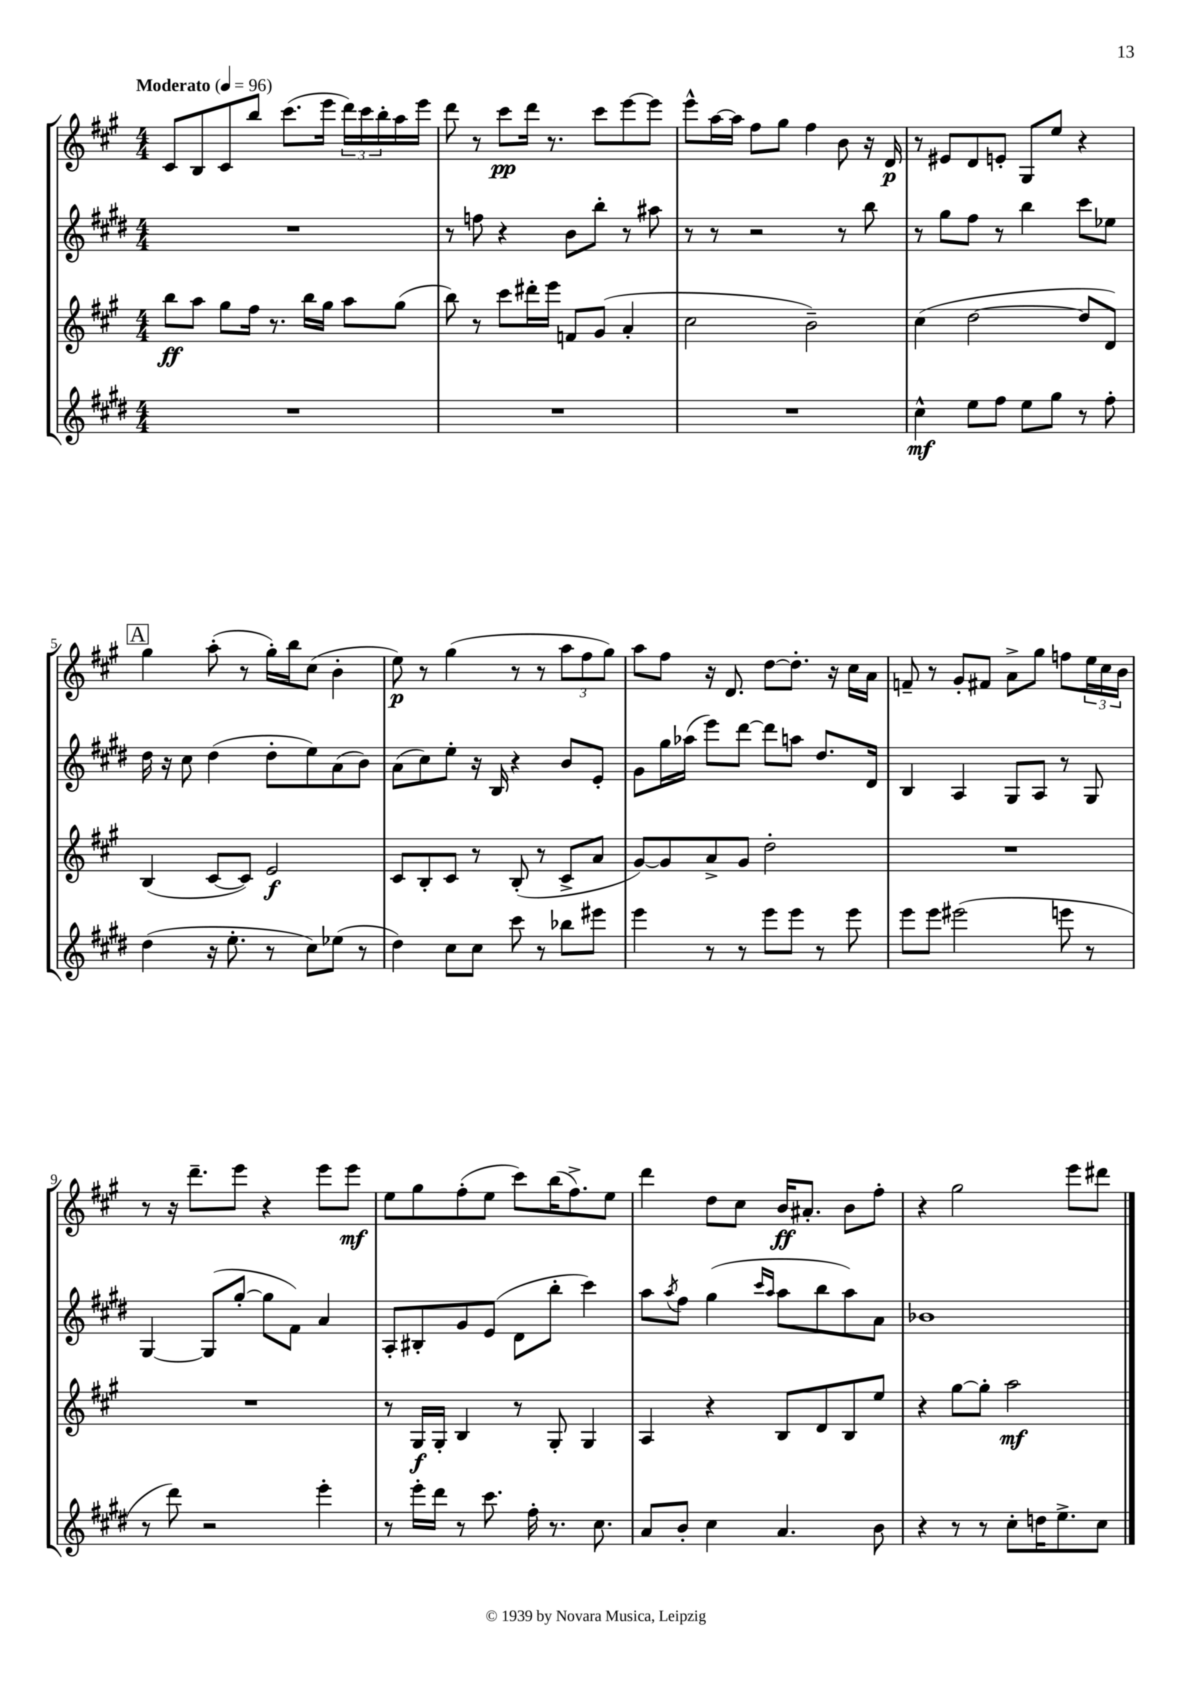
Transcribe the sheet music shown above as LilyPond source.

<<
\new StaffGroup <<
\new Staff = "s0" {
    \clef treble \key a \major \numericTimeSignature \time 4/4 \tempo "Moderato" 4 = 96
    cis'8 b8 cis'8 b''8 cis'''8.( e'''16 \tuplet 3/2 { d'''16) cis'''16 b''16-. } a''16 e'''16 |
    d'''8 r8 cis'''8\pp d'''16 r8. cis'''8 e'''8~ e'''8 |
    e'''8-^ a''16~ a''16 fis''8 gis''8 fis''4 b'8 r16 d'16\p |
    r8 eis'8 d'8 e'8-. gis8 e''8 r4 |
    \mark \markup { \box "A" } gis''4 a''8-.( r8 gis''16-.) b''16 cis''8( b'4-. |
    e''8\p) r8 gis''4( r8 r8 \tuplet 3/2 { a''8 fis''8 gis''8) } |
    a''8 fis''8 r16 d'8. d''8~ d''8.-. r16 cis''16 a'16 |
    f'8-- r8 gis'8-. fis'8 a'8-> gis''8 f''8 \tuplet 3/2 { e''16 cis''16 b'16 } |
    r8 r16 d'''8.-- e'''8 r4 e'''8 e'''8\mf |
    e''8 gis''8 fis''8-.( e''8 cis'''8) b''16( fis''8.->) e''8 |
    d'''4 d''8 cis''8 b'16\ff ais'8.-. b'8 fis''8-. |
    r4 gis''2 e'''8 dis'''8 \bar "|." |
}
\new Staff = "s1" {
    \clef treble \key e \major \numericTimeSignature \time 4/4
    R1 |
    r8 f''8 r4 b'8 b''8-. r8 ais''8 |
    r8 r8 r2 r8 b''8 |
    r8 gis''8 fis''8 r8 b''4 cis'''8 ees''8 |
    \mark \markup { \box "A" } dis''16 r16 cis''8 dis''4( dis''8-. e''8) a'8( b'8) |
    a'8( cis''8) e''8-. r16 b16 r4 b'8 e'8-. |
    gis'8 gis''16 aes''16( e'''8) dis'''8~ dis'''8 a''8 dis''8. dis'16 |
    b4 a4 gis8 a8 r8 gis8 |
    gis4~ gis8( gis''8~-. gis''8 fis'8) a'4 |
    a8-. bis8-. gis'8 e'8( dis'8 b''8-. cis'''4) |
    a''8 \acciaccatura { a''8 } fis''8 gis''4( \grace { cis'''16 a''16 } a''8 b''8 a''8) a'8 |
    bes'1 \bar "|." |
}
\new Staff = "s2" {
    \clef treble \key a \major \numericTimeSignature \time 4/4
    b''8\ff a''8 gis''8 fis''16 r8. b''16 gis''16 a''8 gis''8( |
    b''8) r8 cis'''8 dis'''16-. e'''16 f'8 gis'8( a'4-. |
    cis''2 b'2--) |
    cis''4( d''2~ d''8 d'8) |
    \mark \markup { \box "A" } b4( cis'8~ cis'8) e'2\f |
    cis'8 b8-. cis'8 r8 b8-.( r8 cis'8-> a'8 |
    gis'8~) gis'8 a'8-> gis'8 d''2-. |
    R1 |
    R1 |
    r8 gis16\f gis16-. b4 r8 gis8-. gis4 |
    a4 r4 b8 d'8 b8 e''8 |
    r4 gis''8~ gis''8-. a''2\mf \bar "|." |
}
\new Staff = "s3" {
    \clef treble \key e \major \numericTimeSignature \time 4/4
    R1 |
    R1 |
    R1 |
    cis''4-^\mf e''8 fis''8 e''8 gis''8 r8 fis''8-. |
    \mark \markup { \box "A" } dis''4( r16 e''8.-. r8 cis''8) ees''8( r8 |
    dis''4) cis''8 cis''8 cis'''8 r8 bes''8 eis'''8 |
    e'''4 r8 r8 e'''8 e'''8 r8 e'''8 |
    e'''8 e'''8 eis'''2( e'''8 r8 |
    r8 dis'''8) r2 e'''4-. |
    r8 e'''16-. dis'''16 r8 cis'''8. fis''16-. r8. cis''8. |
    a'8 b'8-. cis''4 a'4. b'8 |
    r4 r8 r8 cis''8-. d''16 e''8.-> cis''8 \bar "|." |
}
>>
>>
